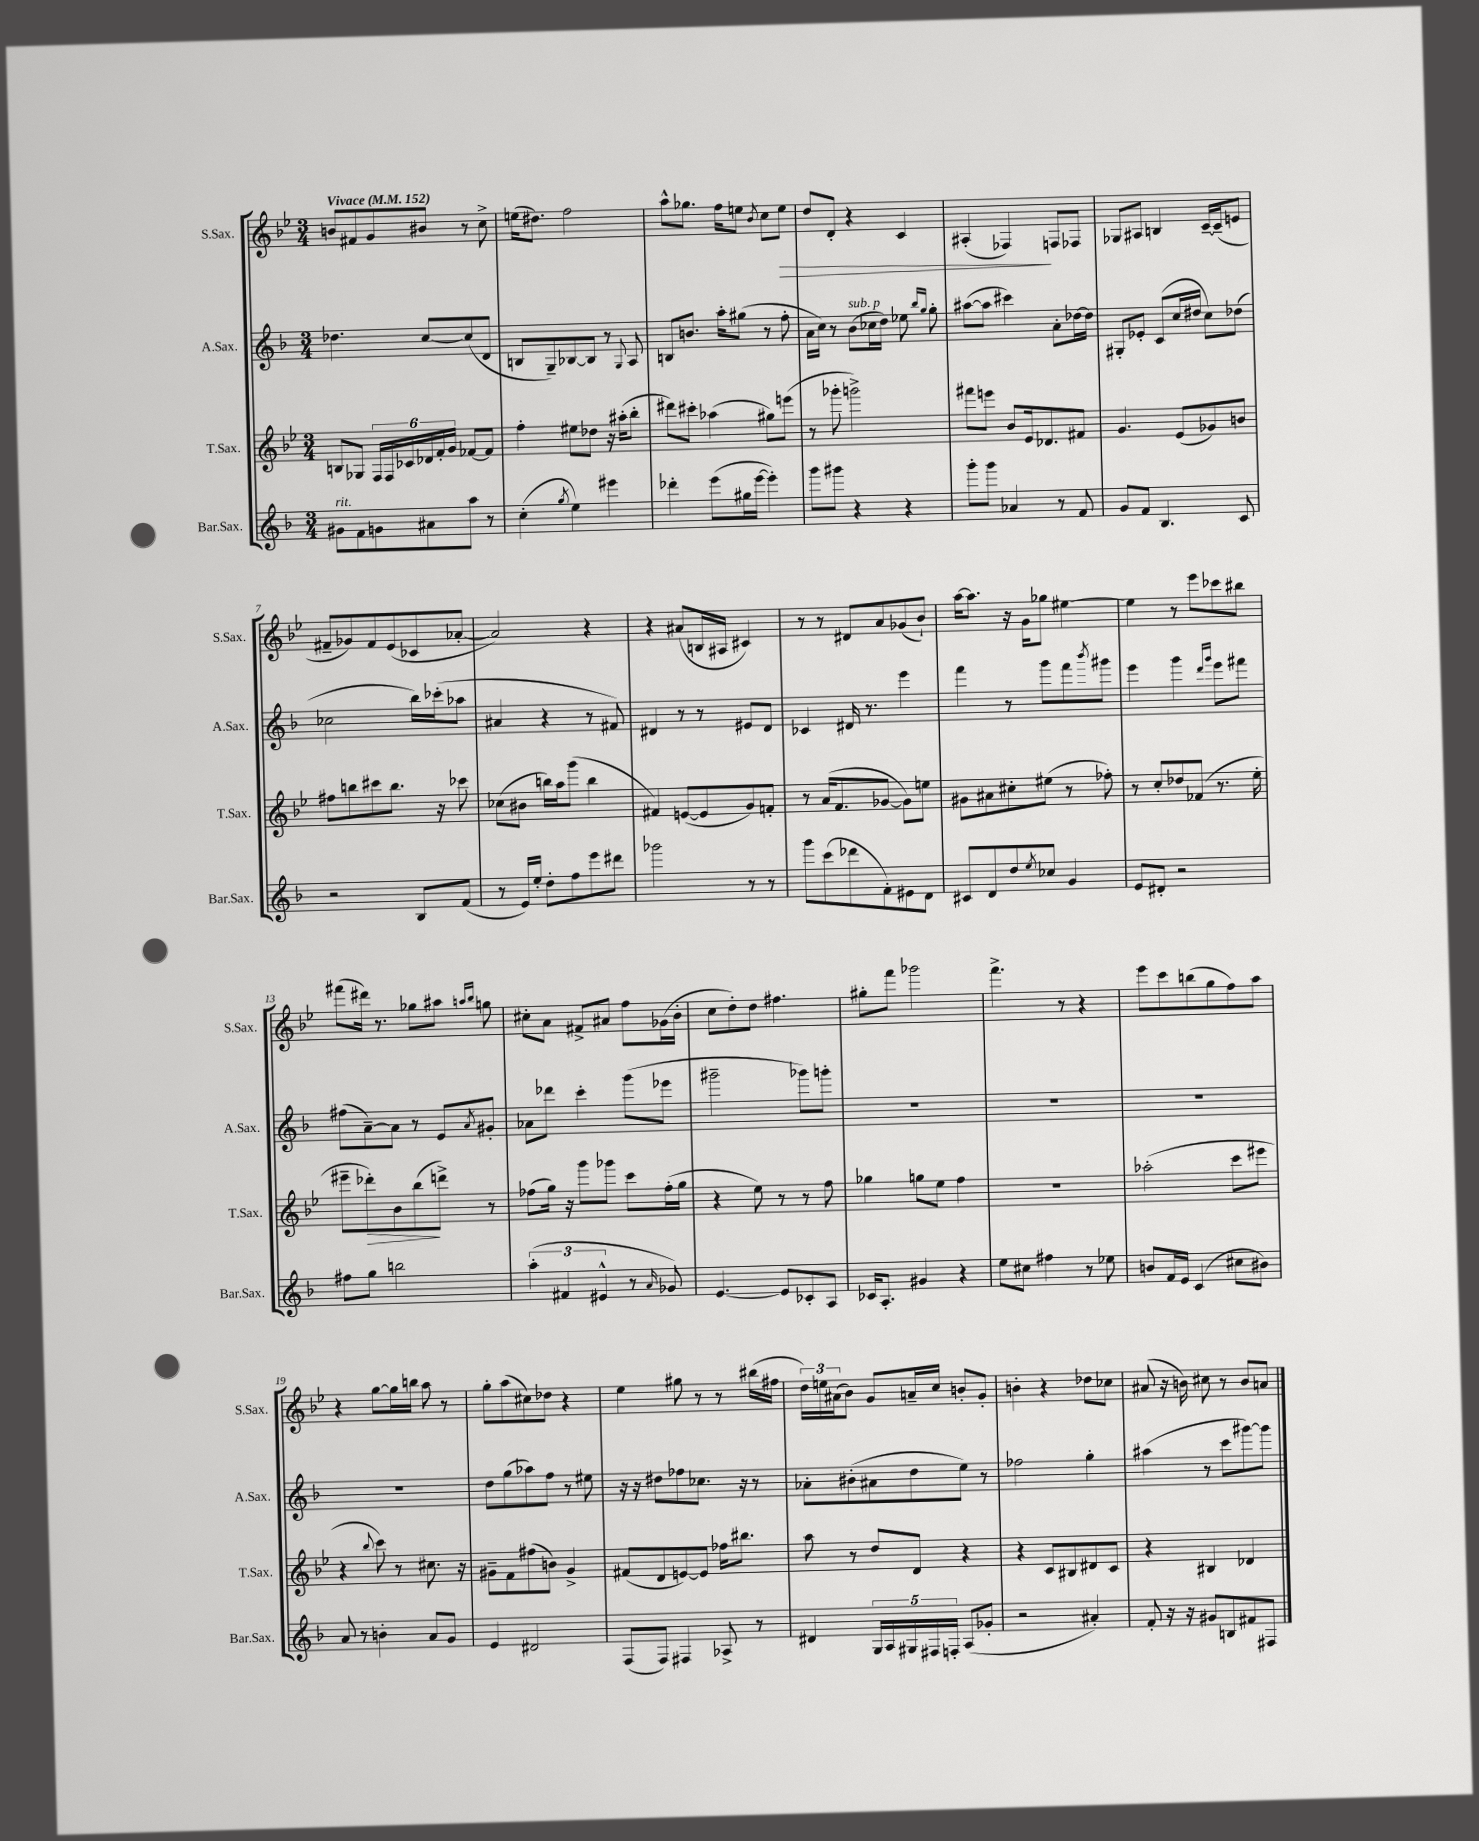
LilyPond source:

<<
\new StaffGroup <<
\new Staff = "s0" \with { instrumentName = "S.Sax." shortInstrumentName = "S.Sax." } {
    \clef treble \key bes \major \numericTimeSignature \time 3/4 \tempo "Vivace" 4 = 152
    b'8 fis'8 g'8 bis'8 r8 c''8-> |
    e''16( dis''8.) f''2 |
    a''8-^ ges''8. f''16 e''8 \acciaccatura { bes'8 } c''8 e''8\> |
    d''8 d'8-. r4 c'4 |
    ais4-.( fes4\!) f8 fes8 |
    ges8 ais8 b4 c'16~-- c'16--( e'8 |
    fis'8-- ges'8) fis'8 ees'8( ces'8 aes'8~-. |
    aes'2) r4 |
    r4 ais'8( b16 ais16 cis'4) |
    r8 r8 dis'8 a'8 ges'8( bes'8-!) |
    a''16~ a''8. r16 g'16 ges''8 eis''4~ |
    eis''4 r8 ees'''8 ces'''8 bis''8 |
    fis'''8( dis'''16) r8. ges''8 ais''8 \grace { a''16 bes''16 } g''8 |
    cis''8-. a'8 fis'8-> ais'8 f''8 ges'16( bes'16-. |
    c''8 d''8-.) d''8 fis''4. |
    gis''8-. f'''8 ges'''2 |
    f'''4.-> r8 r4 |
    ees'''8 c'''8 b''8( g''8 f''8) a''8 |
    r4 g''8~ g''16 b''16 a''8 r8 |
    g''8-. a''8( cis''8) des''8 r4 |
    ees''4 gis''8 r8 r8 bis''16( fis''16 |
    \tuplet 3/2 { d''16) e''16 ais'16( } bes'8) g'8 a'16-- c''16 b'8-. g'8-. |
    b'4-. r4 des''8 ces''8 |
    ais'8( r16 b'16) cis''8 r8 b'8 a'8 \bar "|." |
}
\new Staff = "s1" \with { instrumentName = "A.Sax." shortInstrumentName = "A.Sax." } {
    \clef treble \key f \major \numericTimeSignature \time 3/4
    des''4. c''8~ c''8( d'8 |
    b8 g8--) bes8~ bes8 r8 \appoggiatura { g8 } a8 |
    b8 b'8. a''16-. gis''8( r8 f''8-. |
    a'16 c''16) r8 bes'8^\markup { \italic "sub. p" }( ces''16 d''16) ees''8 \grace { bes''16 g''16 } g''8-. |
    ais''8~( ais''8 cis'''4) a'8-. des''16~ des''16 |
    gis8-. ees'8-. c'8( c''16 dis''16 c''8) des''8( |
    ces''2 bes''16) ces'''16-.( aes''8 |
    ais'4 r4 r8 fis'8) |
    dis'4 r8 r8 eis'8 dis'8 |
    ces'4 dis'16 r8. e'''4 |
    f'''4 r8 g'''8 f'''8 \acciaccatura { bes'''8 } gis'''8 |
    e'''4 g'''4 \grace { d'''16 g'''16 } e'''8 fis'''8 |
    fis''8( a'8~--) a'8 r8 e'8 \acciaccatura { a'8 } gis'8-. |
    aes'8 des'''8 c'''4-. g'''8( ees'''8 |
    gis'''2-- ges'''8) g'''8-. |
    R2. |
    R2. |
    R2. |
    R2. |
    d''8 g''8( aes''8) f''8 r8 eis''8 |
    r16 r16 dis''8 fes''8 ces''8. r16 r8 |
    aes'8-. bis'8-.( ais'8 d''8 e''8) r8 |
    fes''2 g''4-. |
    ais''4( r8 c'''8 gis'''8~) gis'''8 \bar "|." |
}
\new Staff = "s2" \with { instrumentName = "T.Sax." shortInstrumentName = "T.Sax." } {
    \clef treble \key bes \major \numericTimeSignature \time 3/4
    b8 ges8 \tuplet 6/4 { f16 f16 ces'16 des'16 f'16-. g'16 } fes'8~ fes'8 |
    f''4-. eis''8 des''8 r16 ais''16-.( bes''8-. |
    dis'''8) cis'''8-. aes''4( gis''8) e'''8( |
    r8 ges'''8-. g'''2->) |
    fis'''8 e'''8 bes'8 ees'16 des'8. fis'8 |
    g'4. ees'8( ges'8) b'8 |
    fis''8 b''8 cis'''8 b''8. r16 ces'''8 |
    ces''8( bis'8 b''16) a''16 g'''8( b''4 |
    fis'4) e'8~( e'8 g'8) f'8-. |
    r8 a'16( f'8. ges'8~ ges'8) e''8 |
    gis'8 ais'8 cis''8-. eis''8( r8 fes''8-.) |
    r8 c''8-. des''8 fes'8( r8. ees''16-. |
    eis'''8-- des'''8-.\>) bes'8 bes''8\!( d'''8->) r8 |
    fes''8( g''16) r16 g'''8 ges'''8 c'''8 fes''16-.( g''16 |
    r4 ees''8) r8 r8 f''8 |
    ges''4 g''8 ees''8 f''4 |
    R2. |
    aes''2-.( c'''8 eis'''8 |
    r4 \appoggiatura { bes''8 } c'''8) r8 cis''8. r16 |
    gis'8-- f'8 fis''8( b'8) gis'4-> |
    fis'8( d'8 e'8~) e'8 fes''16 bis''8. |
    a''8 r8 d''8 d'8 r4 |
    r4 c'8 bis8 dis'8 c'8 |
    r4 bis4 des'4 \bar "|." |
}
\new Staff = "s3" \with { instrumentName = "Bar.Sax." shortInstrumentName = "Bar.Sax." } {
    \clef treble \key f \major \numericTimeSignature \time 3/4
    gis'8^\markup { \italic "rit." } f'8 g'8 ais'8 a''8 r8 |
    c''4-.( \acciaccatura { g''8 } e''4) eis'''4 |
    des'''4-. e'''8( gis''16 e'''16~ e'''4-.) |
    g'''8 gis'''8 r4 r4 |
    g'''8-. g'''8 aes'4 r8 f'8 |
    g'8 f'8 bes4. c'8 |
    r2 bes8 f'8( |
    r8 e'16) e''16-. d''8-. f''8 e'''8 dis'''8 |
    ges'''2 r8 r8 |
    g'''8 c'''8( des'''8 f'8-.) eis'8 d'8 |
    cis'8 d'8 d''8 \acciaccatura { e''8 } ces''8 g'4 |
    e'8 dis'8-. r2 |
    fis''8 g''8 b''2 |
    \tuplet 3/2 { a''4-.( fis'4 eis'4-^ } r8 \grace { a'16 } ges'8) |
    e'4.~ e'8 ces'8-. a8 |
    ces'16 a8.-. gis'4 r4 |
    e''8 cis''8 fis''4 r8 ees''8 |
    b'8 f'16 e'16 c'4( cis''8 bis'8) |
    a'8 r8 b'4-. a'8 g'8 |
    e'4 dis'2 |
    f8( f8) fis4 aes8-> r8 |
    dis'4 \tuplet 5/4 { g16 a16 gis16 fis16 f16-. } a8( ges'8-. |
    r2 ais'4-.) |
    f'8-. r16 r16 gis'8 b8 fis'8 fis8 \bar "|." |
}
>>
>>
